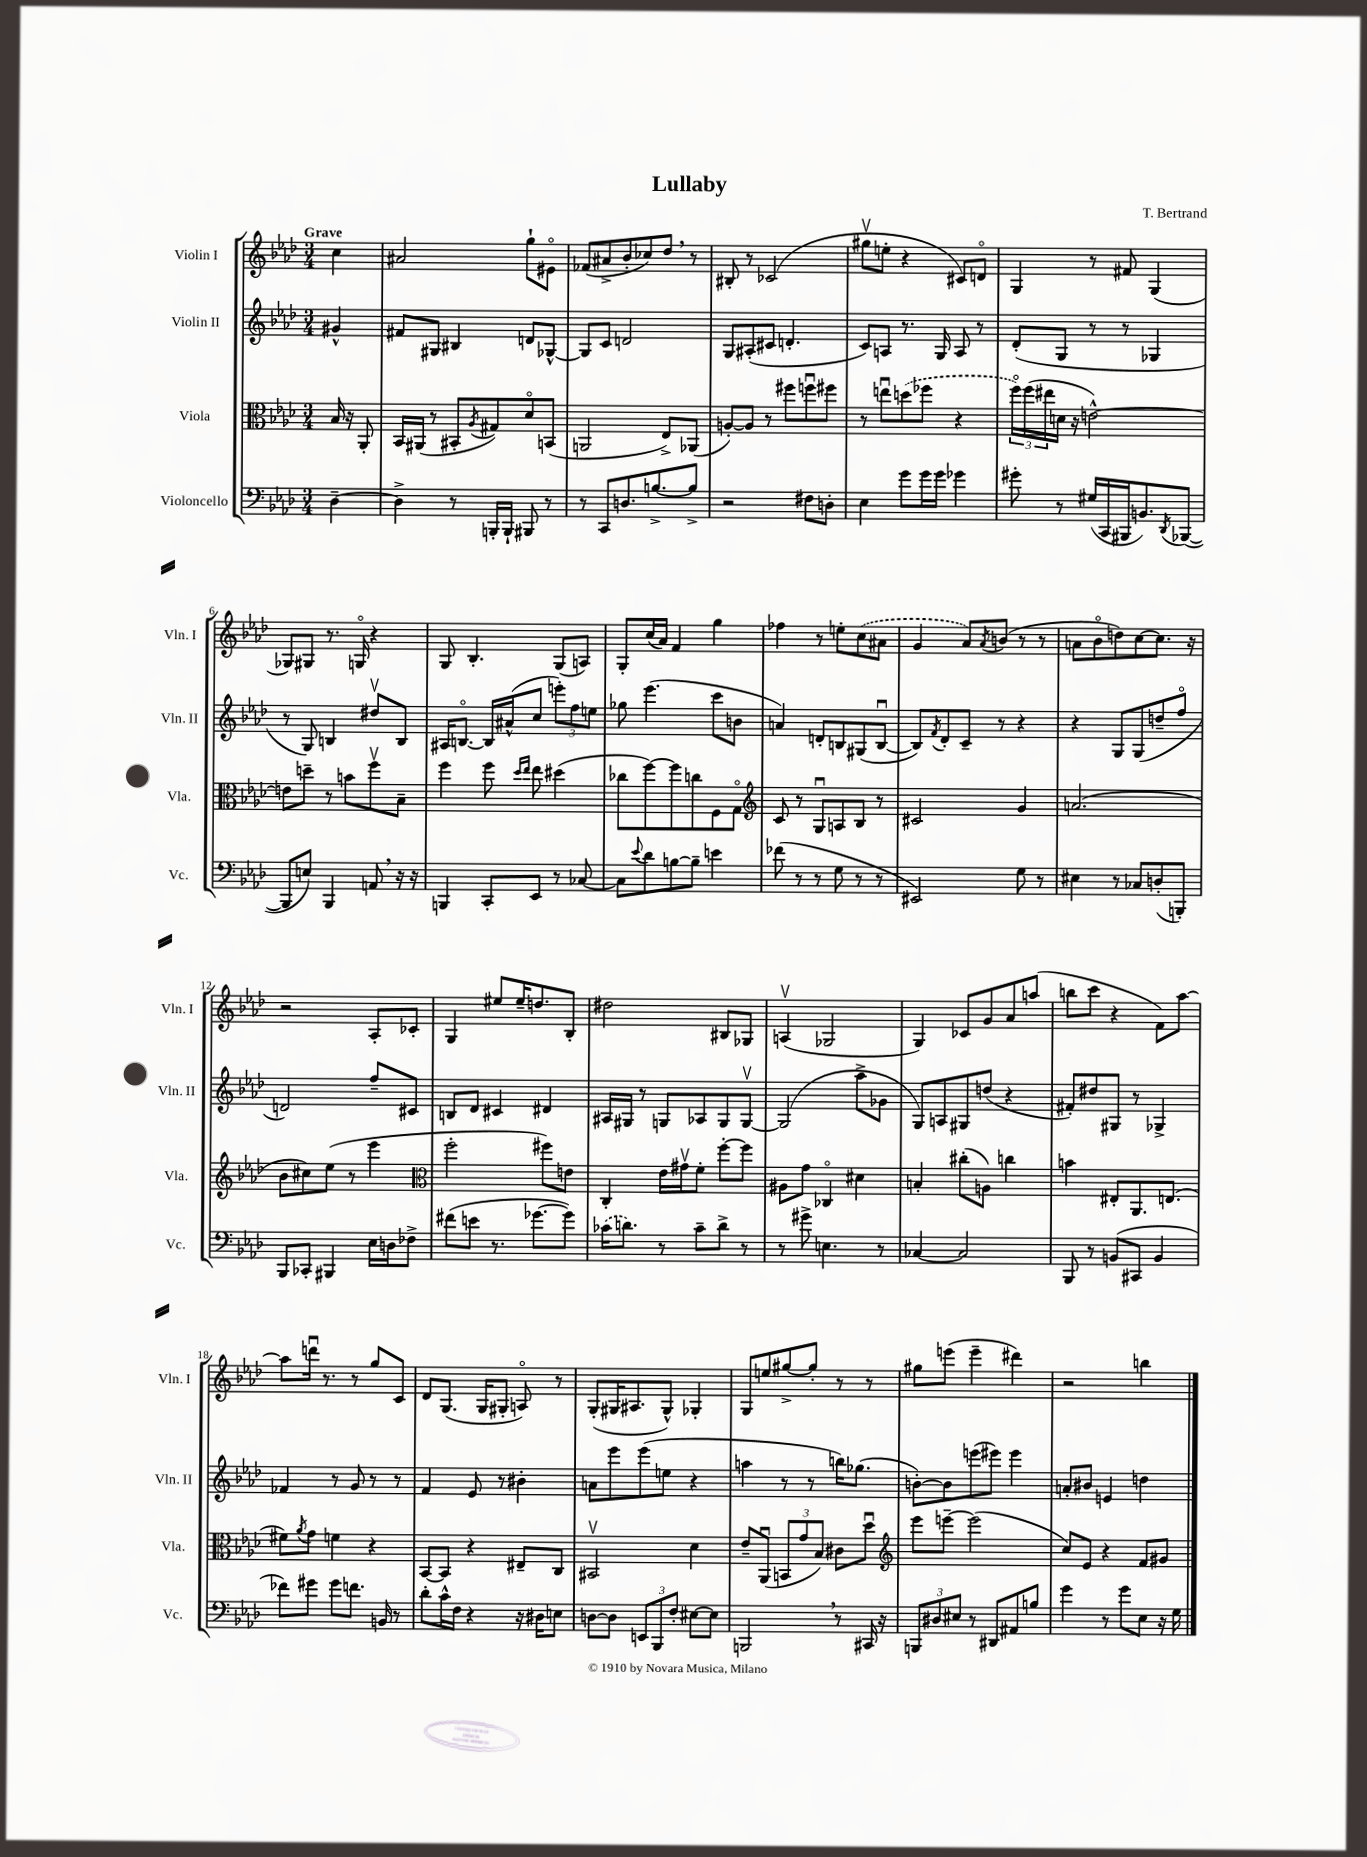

**kern	**kern	**kern	**kern
*staff4	*staff3	*staff2	*staff1
*clefF4	*clefC3	*clefG2	*clefG2
*k[b-e-a-d-]	*k[b-e-a-d-]	*k[b-e-a-d-]	*k[b-e-a-d-]
*M3/4	*M3/4	*M3/4	*M3/4
[4D-~	16B-	4g#^^	4cc
.	16r	.	.
.	8AA-'	.	.
=	=	=	=
4D-^]	16BB-	8f#	2a#
.	(16AA#	.	.
.	8r	8G#	.
8r	8BB#'	4B#	.
.	8qA-	.	.
16BBB'	8G#)	.	.
16BBB`	.	.	.
8BBB#	8d-o	8d	8gg`
8r	(8BB	[8G-^^	8e#o
=	=	=	=
8r	2AA	8G-]	(8f-
8CC	.	8c	8a#^
8.D	.	2d	8b-'
.	.	.	8cc-)
[8.B^	.	.	.
.	8E-^)	.	8dd-
8B^]	(8AA-	.	8r
=	=	=	=
2r	[8A')	8G	8B#'
.	8A]	(8A#'	8r
.	8r	8c#	(2c-
.	8ff#	4.d'	.
8F#	8ffu	.	.
8D'	8ff#	.	.
=	=	=	=
4E-	8r	8c)	8gg#v
.	8eeu	8A	8ee'
8g	(8dd	8.r	4r
16g	8ff-	.	.
16g	.	16G	.
4g-	4r	8A	8c#)
.	.	8r	8do
=	=	=	=
8g#'	24ffo)	(8d-'	4G
.	(24ff	.	.
.	24ee#	.	.
8r	16d	8G	.
.	16r	.	.
(16G#	[2e^^)	8r	8r
16CC	.	.	.
16BBB#	.	8r	8f#
8.BB)	.	.	.
.	.	4G-	(4G
8qDD-	.	.	.
([8BBB-	.	.	.
=	=	=	=
8BBB-]	8e]	8r	8G-)
8E)	8dd~	8G)	8G#
4BBB-	8r	4B	8.r
.	8b	.	.
.	.	.	16Go
8AA	8ffv	8dd#v	4r
16r	8B-~	8B	.
16r	.	.	.
=	=	=	=
4BBB	4ff	16A#	8G
.	.	[8.Bo	.
.	.	.	4.B-'
8CC'	8ff	16B]	.
.	.	(16a#^^	.
.	16qqdd-	.	.
.	16qqee-	.	.
8EE-	8ee-	8cc	.
8r	(4dd#	12eee')	(8G
.	.	12ff	.
[8C-	.	.	8A)
.	.	12ee	.
=	=	=	=
8C-]	8cc-	8gg-	8G'
8qqe-	.	.	.
8d-	[8ff)	(4.eee-	(16cc
.	.	.	16a-)
[8B	8ff]	.	4f
8B~]	8cc	.	.
4e	8F	8ccc	4gg
.	8Go	8b	.
=	=	=	=
*	*clefG2	*	*
(8f-	8c	4a)	4ff-
8r	8r	.	.
8r	8Gu	8d'	8r
8G	8A	8B	8ee'
8r	8B-	(8G#	(8cc
8r	8r	[8Bu	8a#
=	=	=	=
2EE#)	2c#	8B])	4g
.	.	8qf	.
.	.	8d-'	.
.	.	8c~	8a-)
.	.	.	8qa-
.	.	8r	(8b
8G	4g	4r	8r
8r	.	.	8r
=	=	=	=
4E#	(2.a	4r	8a
.	.	.	8b-o
8r	.	8G	8dd)
8C-	.	(8G	[8cc
(8D'	.	8dd~	8.cc]
8BBB')	.	8ffo	.
.	.	.	16r
=	=	=	=
8BBB-	8b-	2d)	2r
8CC-'	8cc#)	.	.
4BBB#	(8ee-	.	.
.	8r	.	.
16E-	4eee-	8ff~	8A-'
16D	.	.	.
8F-^	.	8c#	8c-'
=	=	=	=
*	*clefC3	*	*
(8f#	2ff'	8B	4G
8e	.	8d-	.
8.r	.	4c#	8ee#
.	.	.	16ee#~
[8.g-	.	.	8.dd
.	8ff#)	4d#	.
8g-])	8e	.	8B-'
=	=	=	=
(16c-	4C'	16A#	2dd#
8.d)	.	16G#	.
.	.	8r	.
8r	16e-	8G	.
.	16g#v	.	.
8c-~	8f'	8A-	.
8d^	[8ff'	8G	8B#
8r	8ff]	[8Gv	8G-
=	=	=	=
8r	8A#	(2G]	(4Av
8g#^	8g	.	.
4.E	4C-o	.	2G-
.	4d#	8aa-^	.
8r	.	8g-	.
=	=	=	=
[4C-	4B'	8G)	4G)
.	.	8A	.
2C-]	(8cc#'	8G#	8c-
.	8A)	(8dd	8g
.	4cc	4r	8a-
.	.	.	(8aa
=	=	=	=
8BBB-	4b	8f#')	8bb
8r	.	8dd#	8ccc
(8BB	8E#'	8G#	4r
8CC#	8.AA-	8r	.
4BB	.	4G-^	8f)
.	(8.E	.	.
.	.	.	[8aa-
=	=	=	=
8f-)	8f#)	4f-	8aa-]
.	8qa-	.	.
8g#	8g	.	16dddu
.	.	.	8.r
8g#	4f	8r	.
8.f	.	8g	8r
.	4r	8r	8gg
16BB	.	.	.
8r	.	8r	8c
=	=	=	=
8d-'	[8BB-	4f	8d-
16c^^	8BB-]	.	(8.G
16F	.	.	.
4r	4r	8e-	.
.	.	.	16G
.	.	8r	8G#'
16r	8E#~	4b#'	8Ao)
16D#	.	.	.
8E	8C	.	8r
=	=	=	=
[8D	2BB#v	8a	(8G'
8D]	.	8eee-	16G#
.	.	.	8.A#
12EE	.	(8eee-	.
12BBB-	.	.	.
.	.	8ee	8G#^^)
12F'	.	.	.
[8E#	4d-	4r	4G-'
8E#]	.	.	.
=	=	=	=
2BBB	8e-~	4aa	8G
.	(8AA-u	.	8ee
.	12BB	8r	[8gg#^
.	12g	.	.
.	.	8r	8gg#']
.	12B-)	.	.
8r	8c#	16bb)	8r
.	.	(8.gg-	.
16CC#	8dd-u	.	8r
16r	.	.	.
=	=	=	=
*	*clefG2	*	*
12BBB	8eee-	[8b')	8gg#
12D#	.	.	.
.	[8eee~	8b]	(8eee
12E#	.	.	.
8r	(2eee]	(8eee	4eee~
8DD#	.	8eee#)	.
8AA#	.	4eee#	4ddd#)
8B	.	.	.
=	=	=	=
4g	8cc)	8a'	2r
.	8e-	8b#	.
8r	4r	4e	.
8g	.	.	.
8E-	8f	4dd	4bb
16r	8g#	.	.
16G	.	.	.
==	==	==	==
*-	*-	*-	*-
